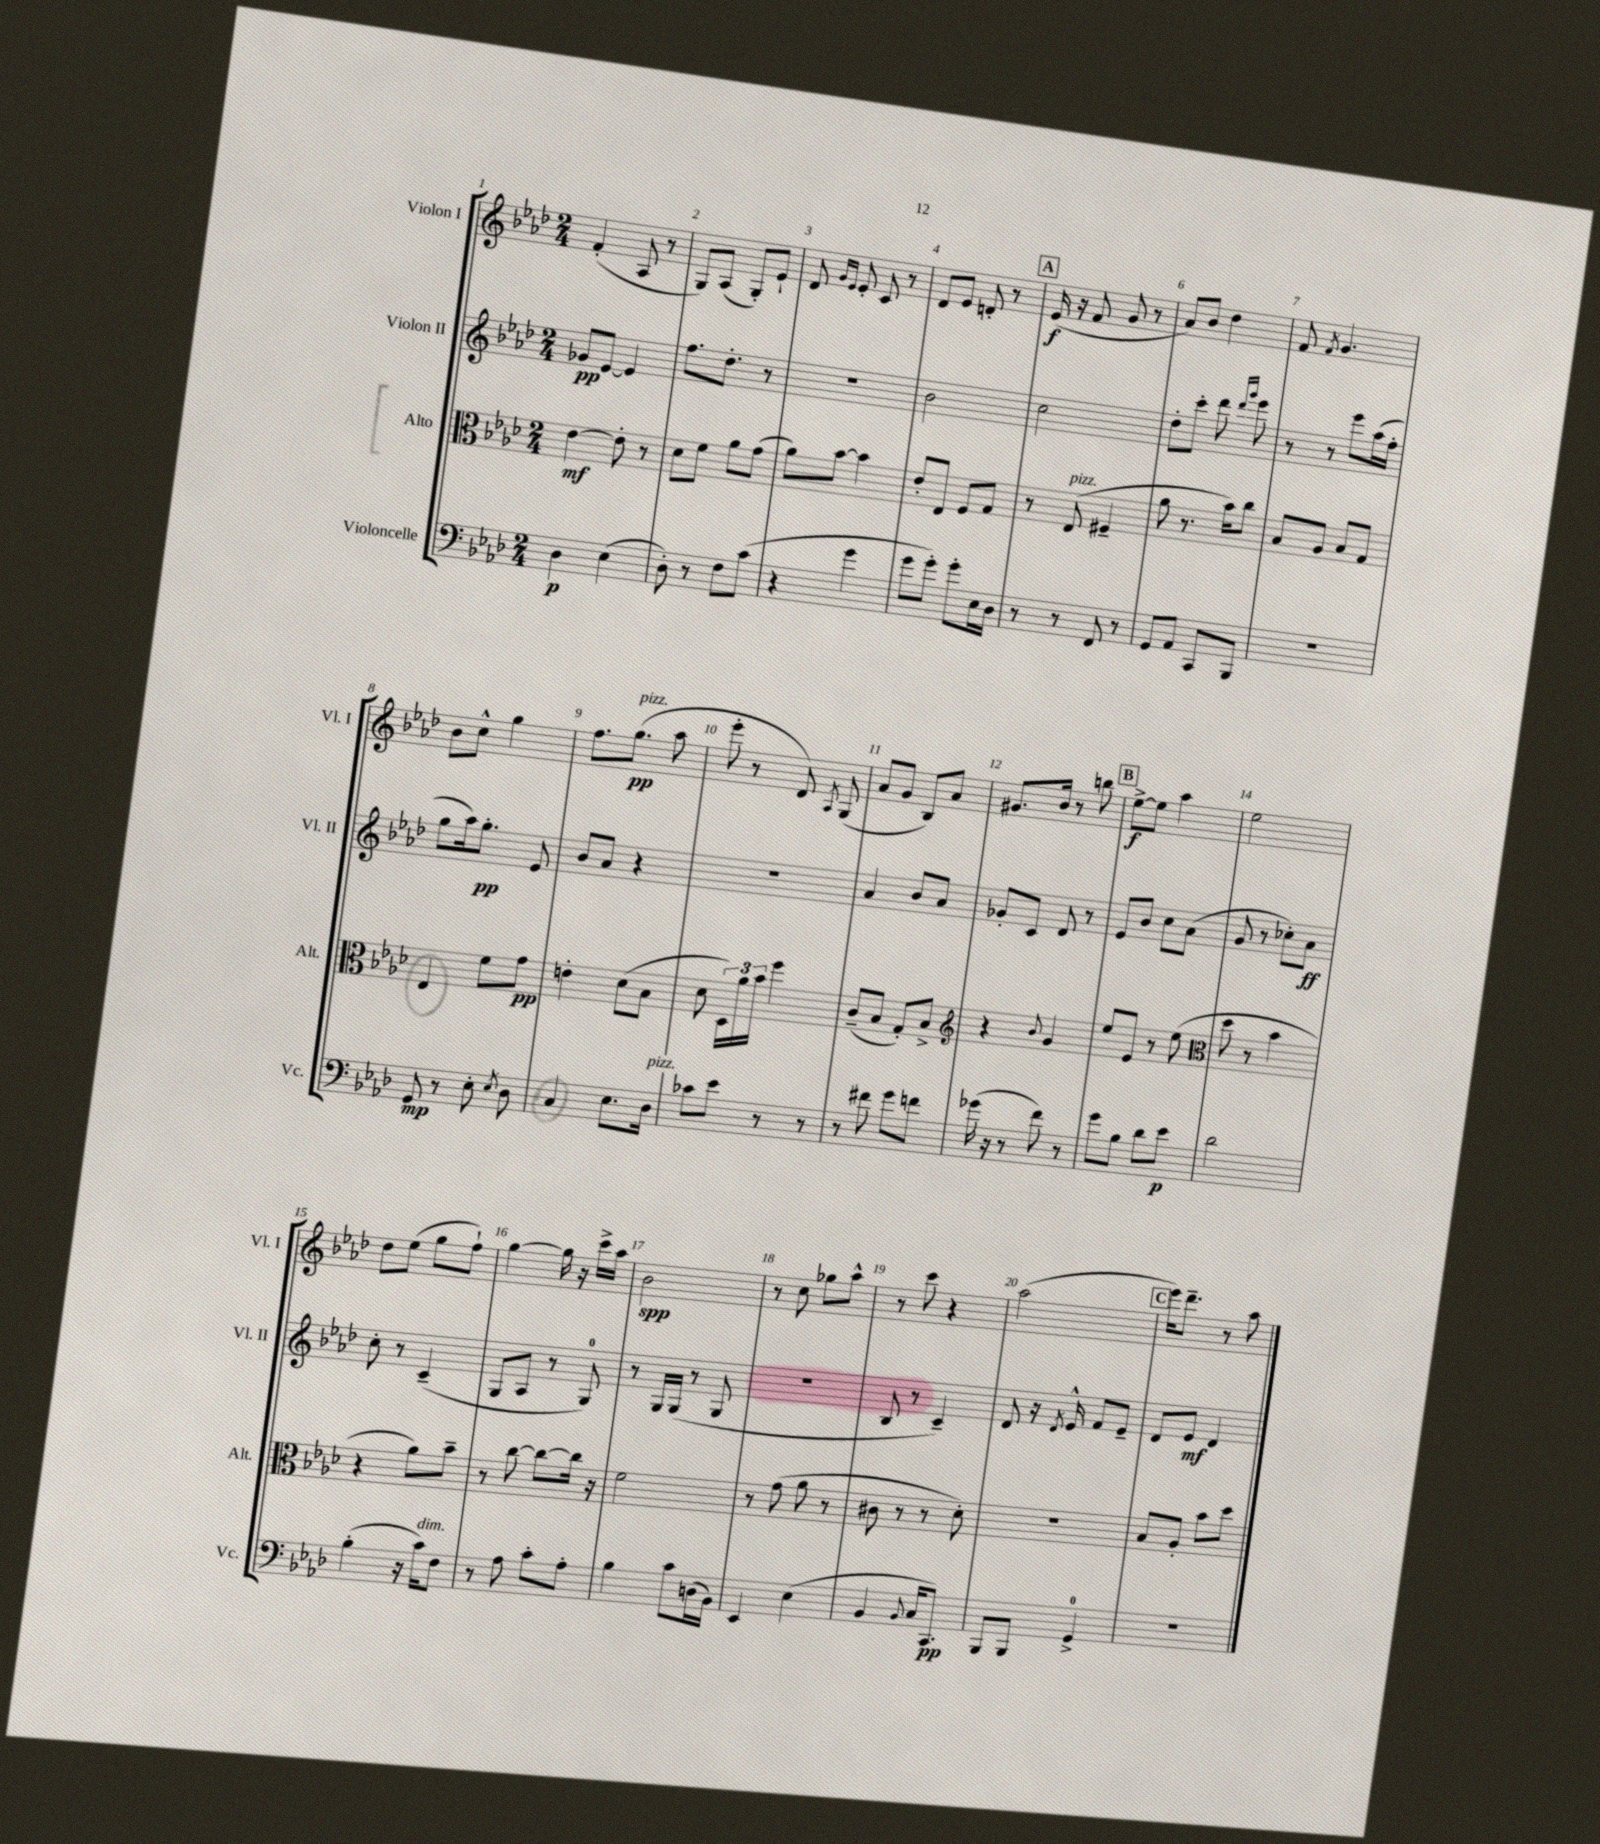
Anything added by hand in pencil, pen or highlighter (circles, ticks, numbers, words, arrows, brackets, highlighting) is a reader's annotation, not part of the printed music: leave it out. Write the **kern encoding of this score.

**kern	**kern	**kern	**kern
*staff4	*staff3	*staff2	*staff1
*clefF4	*clefC3	*clefG2	*clefG2
*k[b-e-a-d-]	*k[b-e-a-d-]	*k[b-e-a-d-]	*k[b-e-a-d-]
*M2/4	*M2/4	*M2/4	*M2/4
4D-\	[4e-\	8g-/L	(4f'/
.	.	[8e-/J	.
(4E-\	8e-'\]	4e-/]	8A-/
.	8r	.	8r
=	=	=	=
8D-'\)	8d-\L	8.ff\L	8G/L)
8r	8f\J	.	(8A-/J
.	.	8.dd-'\J	.
8F\L	8a-\L	.	8G'/L)
(8c\J	(8g\J	8r	8e-`/J
=	=	=	=
4r	8a-\L)	2r	8d-/
.	.	.	16qqg/LL
.	.	.	16qqe-/JJ
.	[8b-\J	.	8e-'/
4g\	4b-\]	.	8c/
.	.	.	8r
=	=	=	=
8g\L	8e-'/L	2b-\	8d-/L
8g'\J)	8E-/J	.	8e-/J
8g'\L	8F/L	.	8d'/
16E-\L	8G/J	.	8r
16D-\JJ	.	.	.
=	=	=	=
8r	8r	2cc\	(16e-/
.	.	.	16r
8r	(8E-/	.	8f/
8FF/	4F#~/	.	8g/
8r	.	.	8r
=	=	=	=
8GG/L	8a-\	8dd-'\L	8a-/L)
8AA-/J	8.r	8ccc'\J	8b-/J
8CC/L	.	8ddd-\	4dd-\
.	16b-\LK)	.	.
.	.	16qqddd-/LL	.
.	.	16qqggg/JJ	.
8BBB-/J	8cc\J	8eee-\	.
=	=	=	=
2r	8B-/L	8r	8f/
.	.	.	8qf/
.	8A-/J	8r	4.g/
.	8B-/L	8eee-\L	.
.	8G/J	(16aa-\L	.
.	.	16ff'\JJ	.
=	=	=	=
8GG/	4E-/	8gg\L	8b-\L
8r	.	16aa-\k)	8cc^^\J
.	.	8.gg'\J	.
8E-'\	8f\L	.	4gg\
8qE-/	.	.	.
8D-\	8g\J	8e-/	.
=	=	=	=
4C/	4e'\	8b-/L	8.ff\L
.	.	8a-/J	.
.	.	.	(8.gg\J
8.E-\L	(8d-\L	4r	.
.	8B-\J	.	8aa-\
16D-\Jk	.	.	.
=	=	=	=
8c-\L	8d-\	2r	8eee-'\
8e-\J	24D-\LL)	.	8r
.	24a-\	.	.
.	24b-\JJ	.	.
8r	4ff\	.	8d-/)
.	.	.	8qA-/
8r	.	.	(8G/
=	=	=	=
8r	(8c~/L	4a-/	8a-/L
8f#\	8B-/J	.	8g/J
8g\L	8G'/L)	8b-/L	8B-/L)
8f\J	8B-^/J	8a-/J	8a-/J
=	=	=	=
*	*clefG2	*	*
(16g-\	4r	8g-'/L	8.g#/L
16r	.	.	.
8r	.	8c/J	.
.	.	.	16b-/Jk
.	8qqb-/	.	.
8f\)	4g/	8d-/	8r
8r	.	8r	8bb\
=	=	=	=
8g\L	8ee-/L	8e-/L	[8ee-^\L
8B-\J	8e-/J	8b-/J	8ee-\]J
8d-\L	8r	8cc\L	4aa-\
8e-\J	(8ee-\	(8a-\J	.
=	=	=	=
*	*clefC3	*	*
2d-\	8dd-\	8g/	2ee-\
.	8r	8r	.
.	4b-\	8cc-'\L)	.
.	.	8a-\J	.
=	=	=	=
(4B-'\	4r	8cc'\	8dd-\L
.	.	8r	(8ee-\J
16r	8a-\L)	(4c~/	8gg\L
16c\LK)	.	.	.
8F\J	8b-~\J	.	8ff`\J)
=	=	=	=
8r	8r	8G/L	[4gg\
8A-\	[8cc\	8A-/J	.
8c'\L	8cc\_L	8r	16gg\]
.	.	.	16r
8A-'\J	16cc\]Jk	8G/)	16ccc^\LL
.	16r	.	16aa-\JJ
=	=	=	=
4B-\	2f\	8r	2b-\
.	.	16G/LL	.
.	.	(16G/JJ	.
8c\L	.	8r	.
(16D\L	.	8G/	.
16BB-\JJ)	.	.	.
=	=	=	=
4EE-/	8r	2r	8r
.	(8g\	.	8cc\
(4E-\	8a-\	.	8gg-\L
.	8r	.	8aa-^^\J
=	=	=	=
4BB-/	8c#\	8B-/	8r
.	8r	8r	8ccc\
8qqBB-/	.	.	.
16C/LK	8r	4c~/)	4r
8.CC/J)	.	.	.
.	8d-'\)	.	.
=	=	=	=
8BBB-/L	2r	8d-/	(2aa-\
8BBB-/J	.	16r	.
.	.	8qd-/	.
.	.	16e-^^/	.
4GG^/	.	8f/L	.
.	.	8e-~/J	.
=	=	=	=
2r	8B-/L	8d-/L	16eee-\LK)
.	.	.	8.ddd-~\J
.	8A-'/J	8e-/J	.
.	8b-\L	4d-/	8r
.	8dd-\J	.	8aa-\
==	==	==	==
*-	*-	*-	*-
